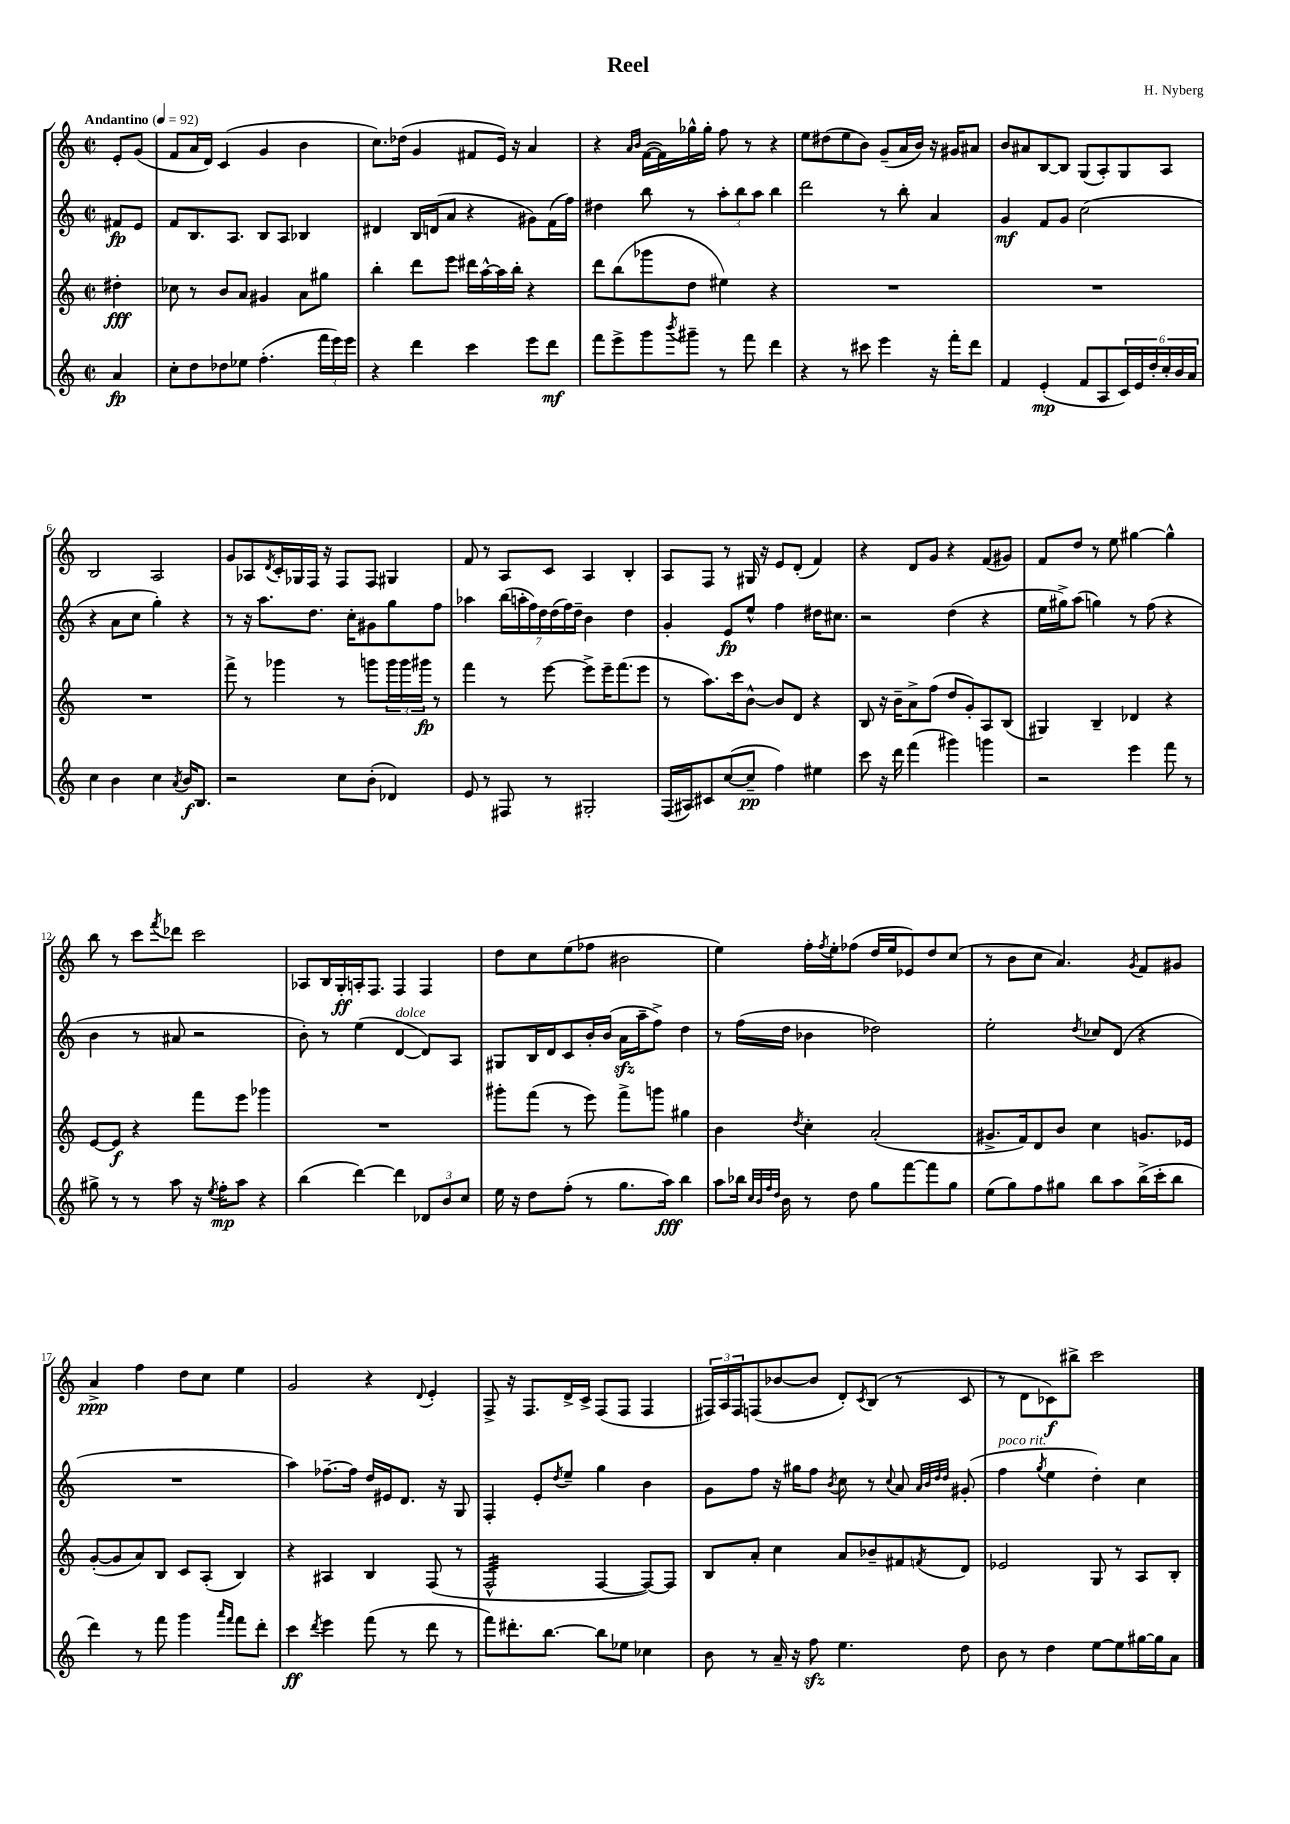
\header { title = "Reel" composer = "H. Nyberg" }
<<
\new StaffGroup <<
\new Staff = "s0" {
    \clef treble \key c \major \defaultTimeSignature \time 2/2 \partial 4 \tempo "Andantino" 4 = 92
    e'8-. g'8( |
    f'8 a'16 d'16) c'4( g'4 b'4 |
    c''8.) des''16( g'4 fis'8 e'16) r16 a'4 |
    r4 \grace { a'16 b'16 } f'16~( f'16) ges''16-^ ges''16-. f''8 r8 r4 |
    e''8 dis''8( e''8 b'8) g'8--( a'16 b'16) r16 gis'16 ais'8 |
    b'8 ais'8 b8~ b8 g8( a8-.) g8 a8 |
    b2 a2 |
    g'8 aes8 \acciaccatura { d'8 } c'16-. ges16 f16 r16 f8 f8 gis4 |
    f'8 r8 a8 c'8 a4 b4-. |
    a8 f8 r8 gis16 r16 e'8 d'8-.( f'4) |
    r4 d'8 g'8 r4 f'8( gis'8) |
    f'8 d''8 r8 e''8 gis''4~ gis''4-^ |
    b''8 r8 c'''8 \acciaccatura { f'''8 } des'''8 c'''2 |
    aes8 b16 g16-.\ff a16-. f8. f4 f4 |
    d''8 c''8 e''8( fes''8 bis'2 |
    e''4) f''16-. \acciaccatura { f''8 } e''16-. fes''8( d''16 e''16 ees'8) d''8 c''8( |
    r8 b'8 c''8 a'4.) \acciaccatura { g'8 } f'8 gis'8 |
    a'4->\ppp f''4 d''8 c''8 e''4 |
    g'2 r4 \appoggiatura { d'8 } e'4-. |
    f8-> r16 f8. d'16-> c'16-> f8( f8 f4 |
    \tuplet 3/2 { fis16) a16 fis16 } f8( bes'8~ bes'8 d'8-.) \acciaccatura { c'8 } b8( r8 c'8 |
    r8 d'8 ces'8\f) bis''8-> c'''2 \bar "|." |
}
\new Staff = "s1" {
    \clef treble \key c \major \defaultTimeSignature \time 2/2 \partial 4
    fis'8\fp e'8 |
    f'8 b8. a8. b8 a8 bes4 |
    dis'4 b16 d'16( a'8 r4 gis'8) f'16( f''16) |
    dis''4 b''8 r8 \tuplet 3/2 { a''8-. b''8 a''8 } b''4 |
    d'''2 r8 b''8-. a'4 |
    g'4\mf f'8 g'8 c''2( |
    r4 a'8 c''8 g''4-.) r4 |
    r8 r16 a''8. d''8. c''16-. gis'8 g''8 f''8 |
    aes''4 \tuplet 7/4 { b''16( a''16-. f''16) d''16 d''16( f''16) d''16-- } b'4 d''4 |
    g'4-. e'8\fp e''8-^ f''4 dis''16 cis''8. |
    r2 d''4( r4 |
    e''16 gis''16->) a''8( g''4) r8 f''8( r4 |
    b'4 r8 ais'8 r2 |
    b'8-.) r8 e''4( d'4~^\markup { \italic "dolce" } d'8) a8 |
    gis8 b16 d'16 c'8 b'16-. b'16( a'16\sfz a''16-- f''8->) d''4 |
    r8 f''16( d''16 bes'4 des''2) |
    e''2-. \acciaccatura { d''8 } ces''8 d'8( r4 |
    R1 |
    a''4) fes''8.~-- fes''16 d''16 eis'16 d'8. r16 g8 |
    f4-. e'8-. \acciaccatura { d''8 } e''8-- g''4 b'4 |
    g'8 f''8 r16 gis''16 f''8 \acciaccatura { b'8 } c''8 r8 \appoggiatura { c''8 } a'8 \grace { a'32 b'32 d''32 d''32 } gis'8-.( |
    f''4^\markup { \italic "poco rit." } \acciaccatura { g''8 } e''4 d''4-.) c''4 \bar "|." |
}
\new Staff = "s2" {
    \clef treble \key c \major \defaultTimeSignature \time 2/2 \partial 4
    dis''4-.\fff |
    ces''8 r8 b'8 a'8 gis'4 a'8 gis''8 |
    b''4-. d'''8 e'''8 dis'''16 a''16~-^ a''16 b''16-. r4 |
    d'''8 b''8( ges'''8 d''8 eis''4) r4 |
    R1 |
    R1 |
    R1 |
    f'''8-> r8 ges'''4 r8 g'''8 \tuplet 3/2 { g'''16 g'''16 gis'''16\fp } r8 |
    f'''4 r8 e'''8~ e'''8-> e'''16-- f'''8.( e'''8 |
    r8 a''8.) c'''16 b'8~-^ b'8 d'8 r4 |
    b8 r16 b'16-- a'8-> f''8( d''8 g'8-.) a8 b8( |
    gis4) b4-- des'4 r4 |
    e'8~ e'8\f r4 f'''8 e'''8 ges'''4 |
    R1 |
    gis'''8-. f'''8( r8 e'''8) f'''8-> g'''8 gis''4 |
    b'4 \acciaccatura { d''8 } c''4-. a'2-.( |
    gis'8.-> f'16) d'8 b'8 c''4 g'8. ees'16 |
    g'8~-.( g'8 a'8) b8 c'8 a8-.( b4) |
    r4 ais4 b4 f8( r8 |
    f2:32-^ f4~ f8~) f8 |
    b8 a'8-. c''4 a'8 bes'8-- fis'8 \acciaccatura { f'8 } d'8 |
    ees'2 g8 r8 a8 b8-. \bar "|." |
}
\new Staff = "s3" {
    \clef treble \key c \major \defaultTimeSignature \time 2/2 \partial 4
    a'4\fp |
    c''8-. d''8 des''8 ees''8 f''4.-.( \tuplet 3/2 { f'''16 e'''16) e'''16 } |
    r4 d'''4 c'''4 e'''8 d'''8\mf |
    f'''8 e'''8-> g'''8 \acciaccatura { b'''8 } gis'''8-- r8 f'''8 d'''4 |
    r4 r8 cis'''8 e'''4 r16 f'''16-. d'''8 |
    f'4 e'4-.\mp( f'8 a8 \tuplet 6/4 { c'16) e'16 d''16-. c''16-. b'16 a'16 } |
    c''4 b'4 c''4 \acciaccatura { a'8 } b'16\f b8. |
    r2 c''8 b'8-.( des'4) |
    e'8 r8 fis8 r8 gis2-. |
    f16( ais16) cis'8 c''8~( c''8--\pp f''4) eis''4 |
    c'''8 r16 d'''16 f'''4( gis'''4) g'''4 |
    r2 e'''4 f'''8 r8 |
    gis''8-> r8 r8 a''8 r16 \acciaccatura { e''8 } f''16-.\mp a''8 r4 |
    b''4( d'''4~) d'''4 \tuplet 3/2 { des'8 b'8 c''8 } |
    e''16 r16 d''8 f''8-.( r8 g''8. a''16\fff) b''4 |
    a''8 bes''16 \grace { c''32 b'32 f''32 d''32 } b'16 r8 d''8 g''8 f'''8~ f'''8 g''8 |
    e''8( g''8) f''8 gis''8 b''8 a''8 b''16->( c'''16-. b''8 |
    d'''4) r8 f'''8 g'''4 \grace { a'''16 f'''16 } f'''8 d'''8-. |
    c'''4\ff \acciaccatura { d'''8 } e'''4 f'''8( r8 d'''8 r8 |
    f'''8) dis'''8.-. b''8.~ b''8 ees''8 ces''4 |
    b'8 r8 a'16-- r16 f''8\sfz e''4. d''8 |
    b'8 r8 d''4 e''8~ e''8 gis''16~ gis''16 a'8 \bar "|." |
}
>>
>>
